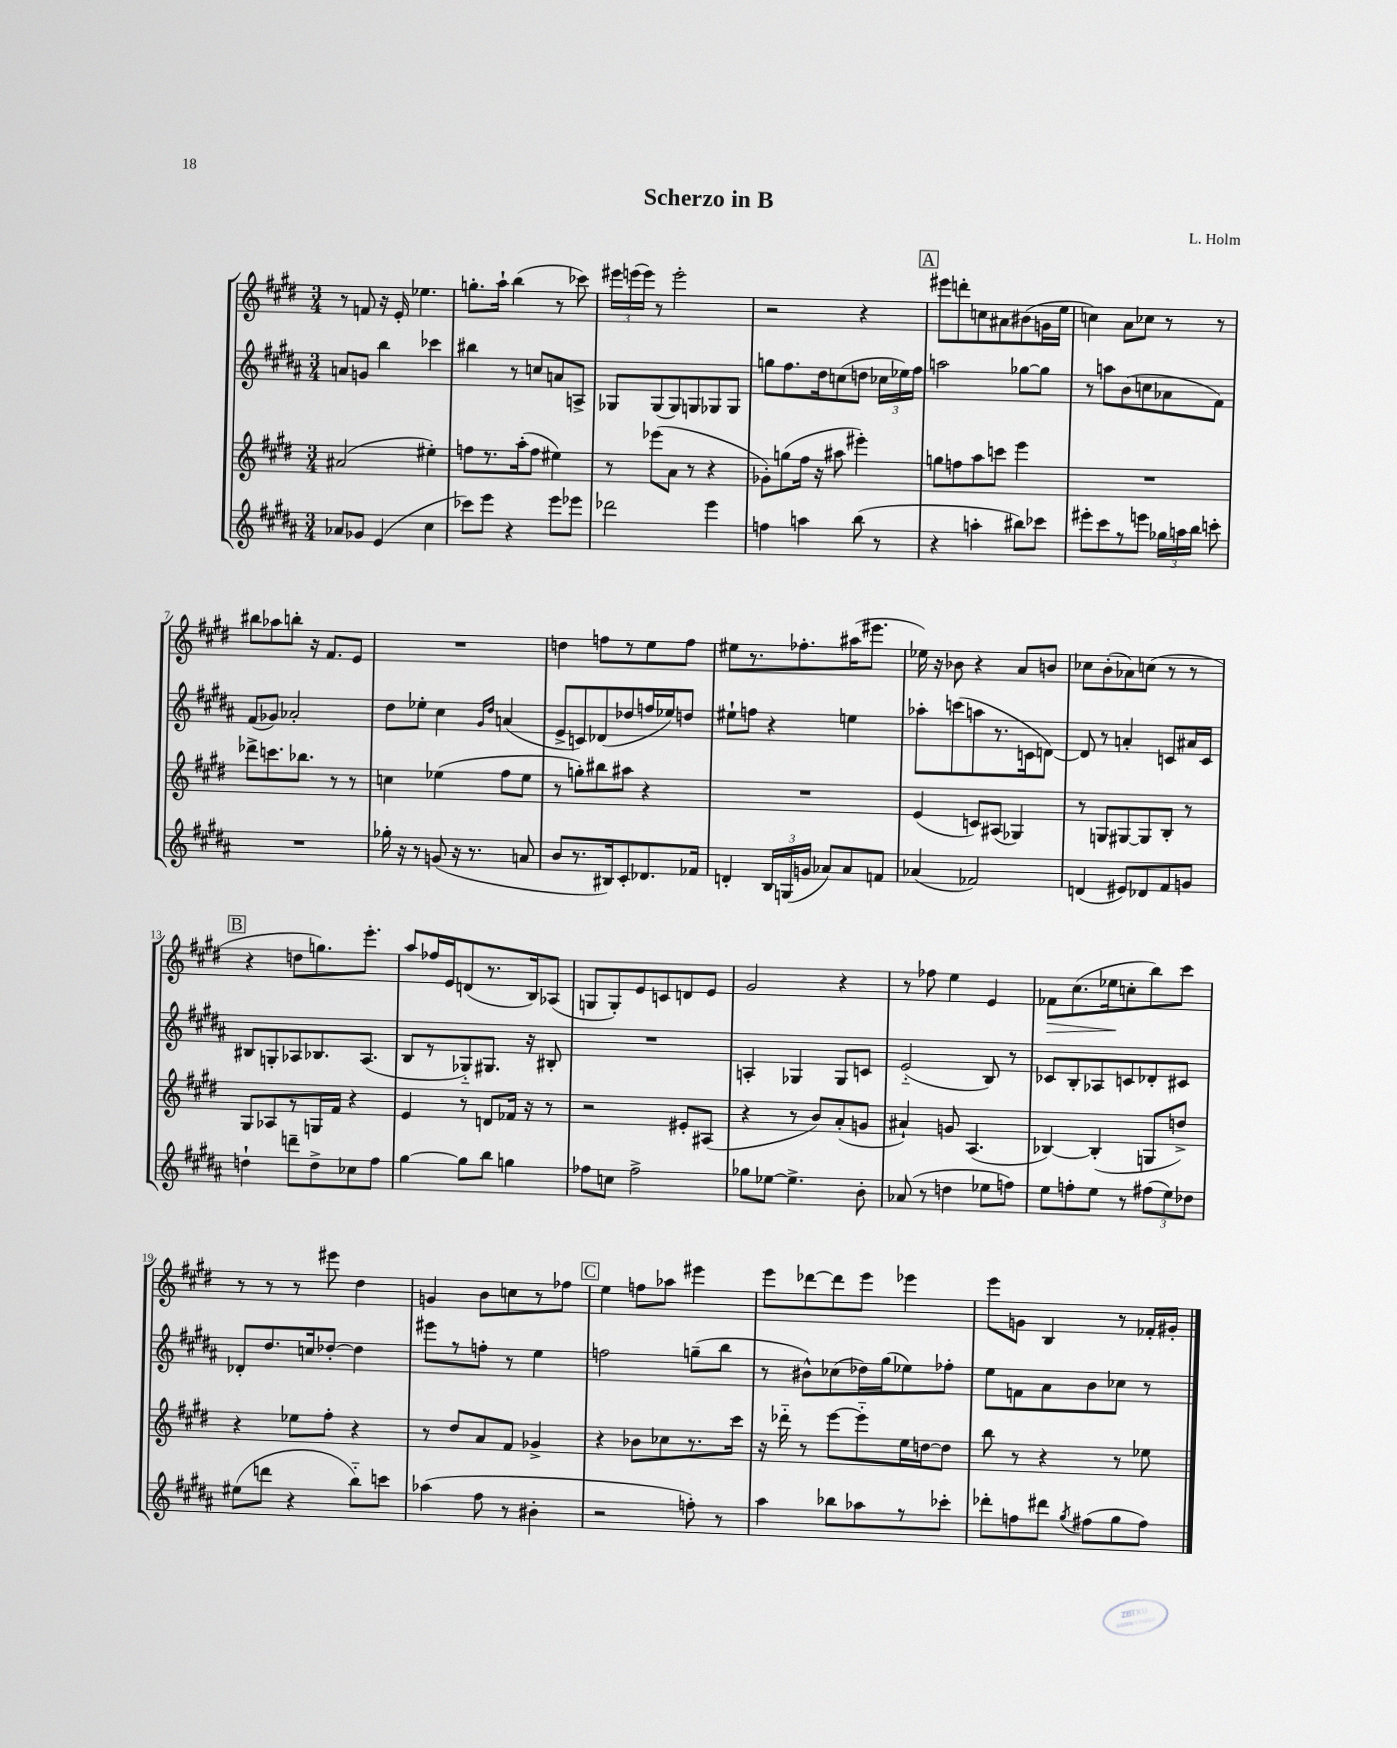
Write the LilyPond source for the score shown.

\header { title = "Scherzo in B" composer = "L. Holm" }
<<
\new StaffGroup <<
\new Staff = "s0" {
    \clef treble \key e \major \numericTimeSignature \time 3/4
    \autoBeamOff r8 f'8 r16 e'16-. ees''4. |
    g''8.[-. a''16]-! b''4( r8 ces'''8) |
    \tuplet 3/2 { eis'''16[ e'''16( e'''16]) } r8 e'''2-. |
    r2 r4 |
    \mark \markup { \box "A" } eis'''8[ d'''8-. c''8 ais'8 bis'8( g'16 e''16] |
    c''4) a'8[ ces''8] r8 r8 |
    bis''8[ aes''8 b''8]-. r16 fis'8.[ e'8] |
    R2. |
    d''4 f''8[ r8 e''8 f''8] |
    eis''8[ r8. fes''8.-. ais''16( eis'''8.] |
    ees''16) r16 bes'8 r4 a'8[ b'8] |
    ces''8[ b'8-.( aes'8) c''8]( r8 r8 |
    \mark \markup { \box "B" } r4 d''8[ g''8.) e'''8.]-. |
    a''8[ fes''16 e'16 d'8( r8. b16) aes8]( |
    g8[ g8-.) e'8 c'8 d'8 e'8] |
    gis'2 r4 |
    r8 fes''8 e''4 e'4 |
    fes'8[\> cis''8.( ees''16\! c''8-. b''8) cis'''8] |
    r8 r8 r8 eis'''8 dis''4 |
    g'4 b'8[ c''8 r8 fes''8] |
    \mark \markup { \box "C" } e''4 f''8[ aes''8] eis'''4 |
    e'''8[ des'''8~ des'''8 e'''8] ees'''4 |
    e'''8[ g'8] b4 r8 fes'16[-. gis'16]-. \bar "|." |
}
\new Staff = "s1" {
    \clef treble \key b \major \numericTimeSignature \time 3/4
    \autoBeamOff a'8[ g'8] b''4 ces'''4 |
    bis''4 r8 c''8[ a'8 a8]-> |
    ges8[ ges8( ges8) g8 ges8 ges8] |
    g''8[ fis''8. dis''16 c''8( d''8] \tuplet 3/2 { ces''16[ ees''16) fis''16] } |
    \mark \markup { \box "A" } a''2 ges''8[~ ges''8] |
    r8 a''8[ b'8( c''8 aes'8 fis'8]) |
    fis'8[( ges'8]) aes'2-. |
    dis''8[ ees''8]-. cis''4 \grace { gis'16[ dis''16] } a'4( |
    e'8[-> c'8) des'8( des''8 f''16 ees''16) d''8] |
    eis''8[-! f''8] r4 e''4 |
    aes''8[-. c'''8( a''8 r8. c'16 d'8]~) |
    d'8 r8 a'4-. c'8[ ais'16 c'16] |
    \mark \markup { \box "B" } bis8[ g8-. aes8 bes8. aes8.]( |
    b8[ r8 ges8-_) gis8.] r16 bis8-. |
    R2. |
    a4-. ges4 ges8[ c'8] |
    e'2-_( b8) r8 |
    ces'8[ b8-. aes8 c'8 des'8-. cis'8] |
    des'8[-. dis''8. c''16 des''8]~-. des''4 |
    eis'''8[ r8 f''8]-. r8 e''4 |
    \mark \markup { \box "C" } f''2 g''8[--( b''8] |
    r8 bis'8[-^) ces''8( des''16) gis''16( ees''8) fes''8]-. |
    e''8[ f'8 ais'8 b'8 ces''8] r8 \bar "|." |
}
\new Staff = "s2" {
    \clef treble \key e \major \numericTimeSignature \time 3/4
    \autoBeamOff ais'2( eis''4-.) |
    f''8[ r8. a''16-.( f''8] eis''4) |
    r8 ees'''8[( a'8] r8 r4 |
    ges'8[-.) g''8( fis''16] r16 ais''8 eis'''4-.) |
    \mark \markup { \box "A" } g''8[ f''8 a''8 c'''8] e'''4 |
    R2. |
    des'''8[-> c'''8. bes''8.] r8 r8 |
    c''4 ees''4( fis''8[ ees''8] |
    r8 g''8[-.) bis''8 ais''8] r4 |
    R2. |
    e'4( c'8[) ais8]( ges4) |
    r8 g8[ gis8~ gis8 b8]-. r8 |
    \mark \markup { \box "B" } gis8[ aes8 r8 g16 fis'16] r4 |
    e'4 r8 d'8[ fes'16] r16 r8 |
    r2 eis'8[-. ais8]( |
    r4 r8 b'8[) a'8-.( g'8] |
    ais'4-!) g'8 a4.( |
    bes4~) bes4-.( g8[ d''8]->) |
    r4 ees''8[ fis''8]-. r4 |
    r8 dis''8[ a'8 fis'8] ges'4-> |
    \mark \markup { \box "C" } r4 bes'8[ ces''8 r8. cis'''16] |
    r16 des'''16-_ r8 e'''8[~ e'''8-_ e''16 d''16~ d''8] |
    b''8 r8 r4 r8 ees''8 \bar "|." |
}
\new Staff = "s3" {
    \clef treble \key b \major \numericTimeSignature \time 3/4
    \autoBeamOff aes'8[ ges'8] e'4( cis''4 |
    ces'''8[) e'''8] r4 e'''8[ ees'''8] |
    des'''2 e'''4 |
    f''4 a''4 b''8( r8 |
    \mark \markup { \box "A" } r4 a''4-. bis''8[) ces'''8] |
    eis'''8[-. cis'''8 r8 e'''8] \tuplet 3/2 { ges''16[ a''16 b''16] } c'''8-. |
    R2. |
    ges''16-. r16 r8 g'8( r16 r8. a'8 |
    b'8[ r8. bis16) cis'8-. des'8. fes'16] |
    d'4-. \tuplet 3/2 { b16[ g16( g'16] } aes'8[) aes'8 f'8] |
    aes'4( fes'2) |
    d'4( eis'8[) des'8 fis'8 g'8] |
    \mark \markup { \box "B" } d''4-! d'''8[-- d''8-> ces''8 fis''8] |
    gis''4~ gis''8[ b''8] g''4 |
    fes''8[ c''8] fes''2-> |
    ges''8[ ees''8]~ ees''4.-> b'8-. |
    aes'8( r8 d''4 ees''8[ f''8]) |
    e''8[ f''8-. e''8] r8 \tuplet 3/2 { fis''8[( e''8) des''8] } |
    eis''8[( d'''8] r4 b''8[-_) c'''8] |
    aes''4( fis''8 r8 bis'4-. |
    \mark \markup { \box "C" } r2 f''8-.) r8 |
    ais''4 bes''8[ aes''8 r8 ces'''8]-. |
    des'''8[-. f''8 dis'''8] \acciaccatura { gis''8 } fis''8[( gis''8 fis''8]) \bar "|." |
}
>>
>>
